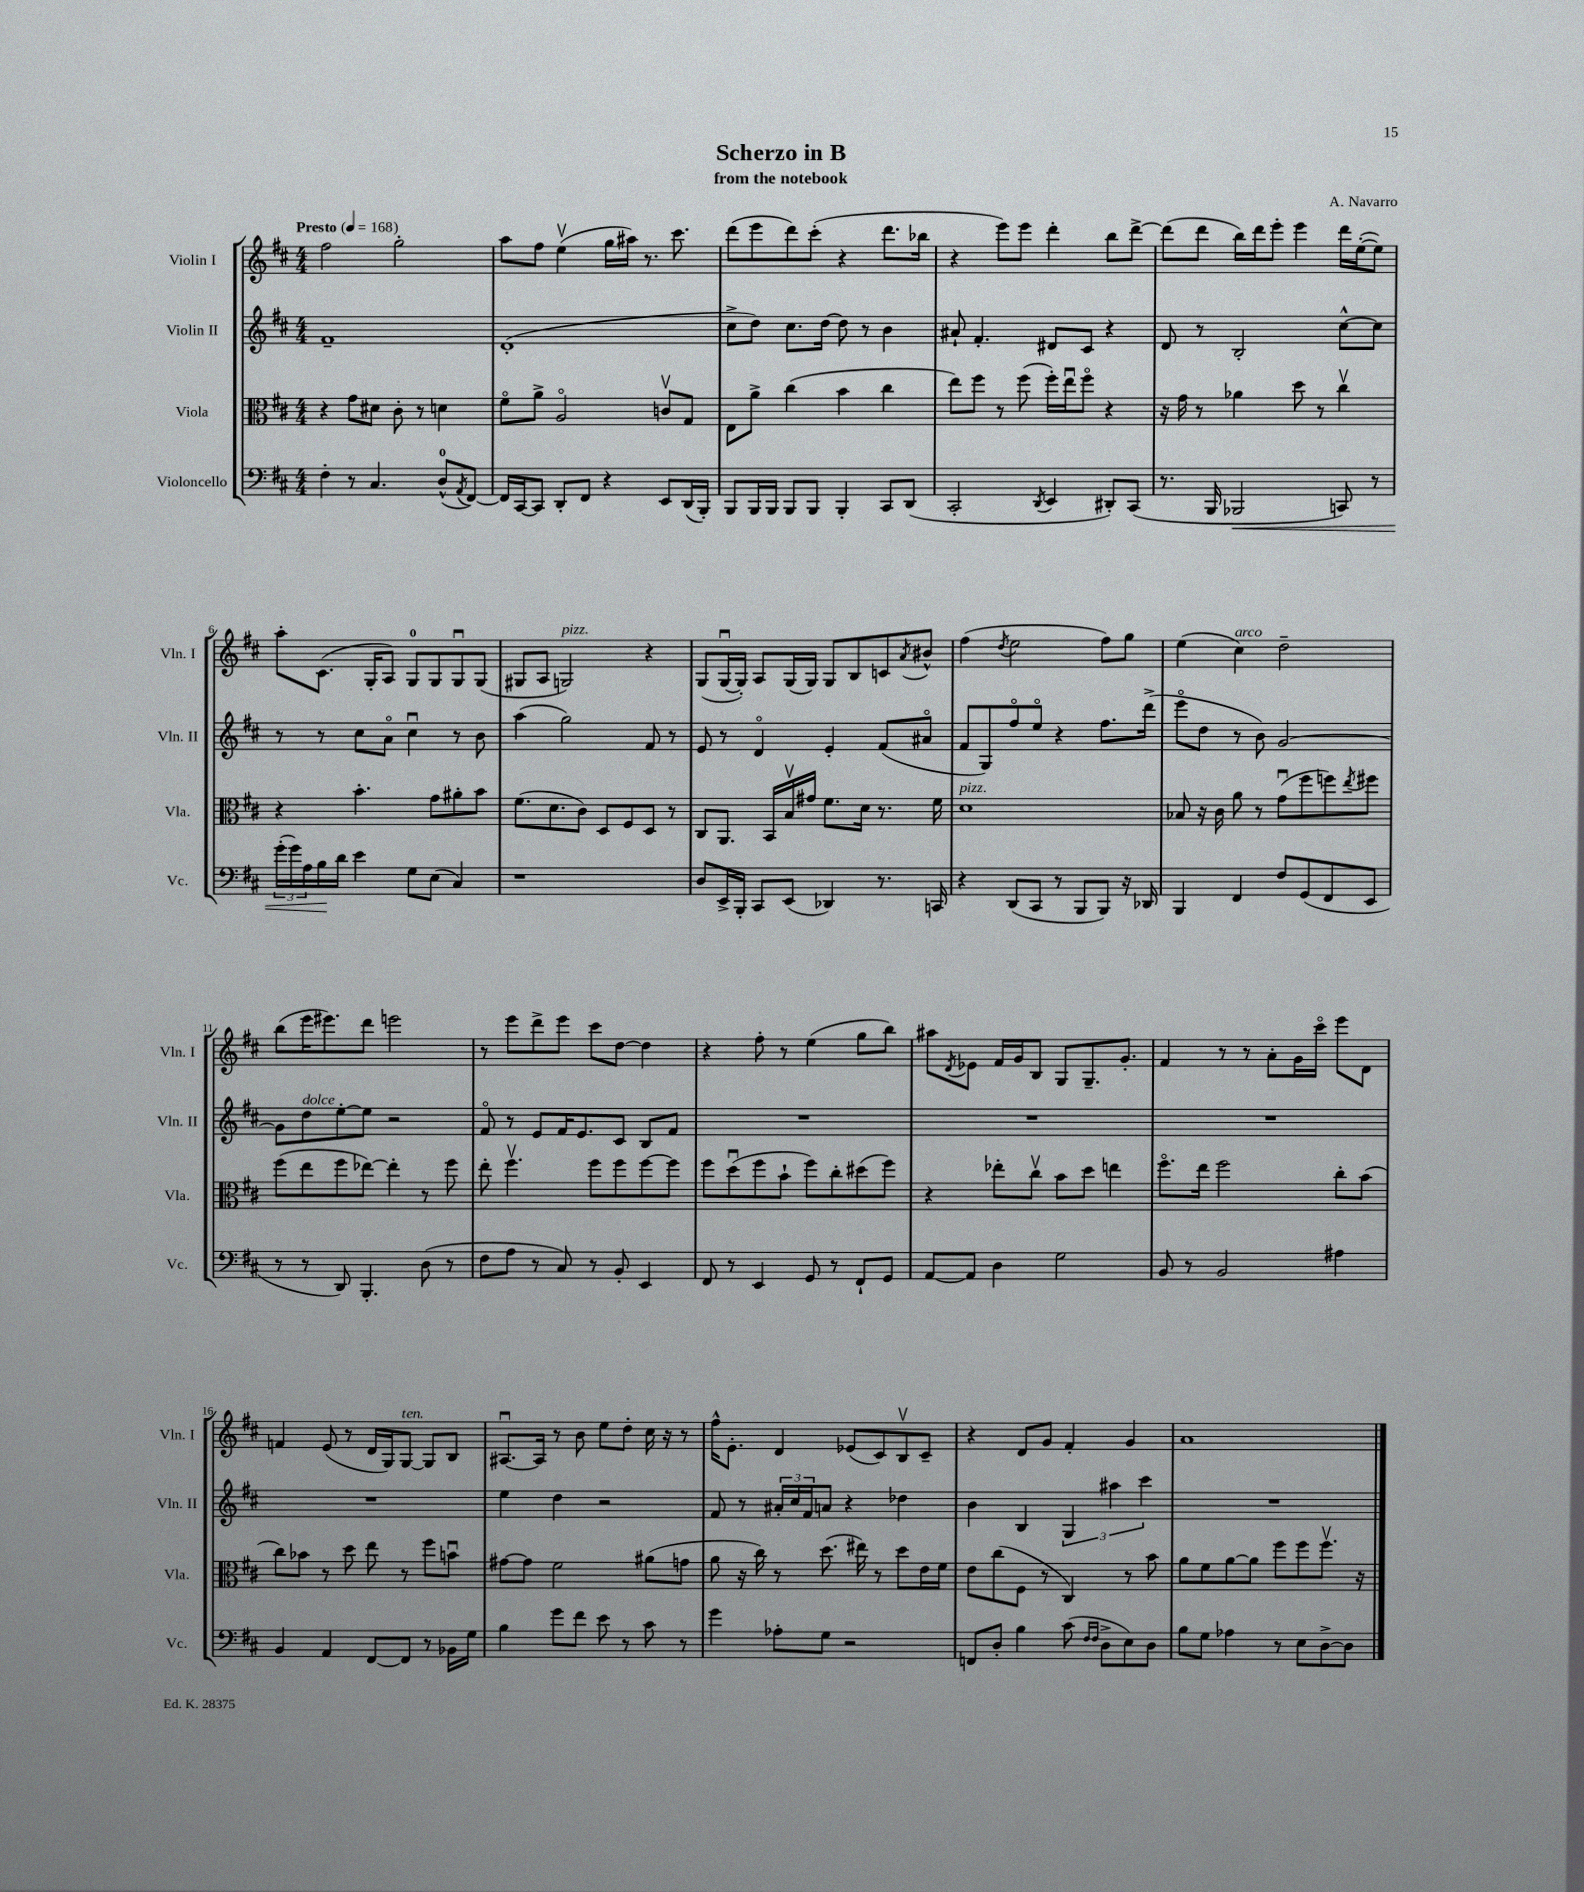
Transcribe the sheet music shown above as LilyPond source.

\header { title = "Scherzo in B" composer = "A. Navarro" subtitle = "from the notebook" }
<<
\new StaffGroup <<
\new Staff = "s0" \with { instrumentName = "Violin I" shortInstrumentName = "Vln. I" } {
    \clef treble \key d \major \numericTimeSignature \time 4/4 \tempo "Presto" 4 = 168
    fis''2 g''2-. |
    a''8 fis''8 e''4\upbow( g''16 ais''16) r8. cis'''8. |
    d'''8( e'''8 d'''8) cis'''8-.( r4 d'''8. bes''16 |
    r4 e'''8) e'''8 d'''4-. b''8 d'''8~-> |
    d'''8( d'''8 b''16) d'''16 e'''8-. e'''4 d'''16 e''16~-.( e''8) |
    a''8-. cis'8.( g16-. a8) g8-0 g8 g8\downbow g8( |
    gis8 a8 g2^\markup { \italic "pizz." }) r4 |
    g8( g16~\downbow g16-.) a8 g16( g16) g8 b8 c'8 \acciaccatura { a'8 } bis'8-^ |
    fis''4( \acciaccatura { d''8 } e''2 fis''8) g''8 |
    e''4( cis''4^\markup { \italic "arco" }) d''2-- |
    b''8( e'''16 eis'''8.) d'''8 e'''2 |
    r8 e'''8 d'''8-> e'''8 cis'''8 d''8~ d''4 |
    r4 fis''8-. r8 e''4( g''8 b''8) |
    ais''8 \acciaccatura { d'8 } ees'8 fis'16 g'16 b8 g8 g8.-- g'8.-. |
    fis'4 r8 r8 a'8-. g'16 cis'''16\flageolet e'''8 d'8 |
    f'4 e'8( r8 d'16 g16) g8~^\markup { \italic "ten." } g8 b8 |
    ais8.~\downbow ais16 r8 b'8 e''8 d''8-. cis''16 r16 r8 |
    fis''16-^ e'8.-. d'4 ees'8( cis'8) b8\upbow cis'8-- |
    r4 d'8 g'8 fis'4-. g'4 |
    a'1 \bar "|." |
}
\new Staff = "s1" \with { instrumentName = "Violin II" shortInstrumentName = "Vln. II" } {
    \clef treble \key d \major \numericTimeSignature \time 4/4
    fis'1-- |
    d'1-.( |
    cis''8-> d''8) cis''8. d''16~ d''8 r8 b'4 |
    ais'8-! fis'4.-. dis'8 cis'8 r4 |
    d'8 r8 b2-. cis''8~-^ cis''8 |
    r8 r8 cis''8 a'8\flageolet cis''4\downbow r8 b'8 |
    a''4( g''2) fis'8 r8 |
    e'8 r8 d'4\flageolet e'4-. fis'8( ais'8\flageolet |
    fis'8 g8) fis''8\flageolet e''8\flageolet r4 fis''8. d'''16->( |
    e'''8\flageolet d''8 r8 b'8) g'2~ |
    g'8 d''8^\markup { \italic "dolce" } e''8~-. e''8 r2 |
    fis'8\flageolet r8 e'8 fis'16 e'8. cis'8 b8 fis'8 |
    R1 |
    R1 |
    R1 |
    R1 |
    e''4 d''4 r2 |
    fis'8 r8 \tuplet 3/2 { ais'16-. cis''16 fis'16 } a'8 r4 des''4 |
    b'4 b4 \tuplet 3/2 { g4 ais''4 cis'''4 } |
    R1 \bar "|." |
}
\new Staff = "s2" \with { instrumentName = "Viola" shortInstrumentName = "Vla." } {
    \clef alto \key d \major \numericTimeSignature \time 4/4
    r4 g'8 dis'8 cis'8-. r8 d'4 |
    fis'8\flageolet a'8-> a2\flageolet c'8\upbow g8 |
    e8 a'8-> cis''4( b'4 cis''4 |
    e''8) fis''8 r8 fis''8( fis''16-.) e''16\downbow fis''8\flageolet r4 |
    r16 g'16 r8 aes'4 d''8 r8 cis''4\upbow |
    r4 b'4.-. g'8 ais'8-. b'8 |
    fis'8.( d'8. cis'8) d8 fis8 d8 r8 |
    cis8 a,8. b,16 b16\upbow gis'16 fis'8. d'16 r8. fis'16 |
    d'1^\markup { \italic "pizz." } |
    bes8 r16 cis'16 a'8 r8 g'8\downbow( fis''8 f''8) \acciaccatura { e''8 } fis''8 |
    fis''8( e''8 fis''8 ees''8~) ees''4-. r8 fis''8 |
    e''8-. fis''4.\upbow fis''8 fis''8 fis''8~ fis''8 |
    fis''8 d''8\downbow( fis''8 b'8-! fis''8) cis''8-. dis''8( fis''8) |
    r4 ees''8-. cis''8\upbow b'8 d''8 e''4 |
    fis''8.\flageolet e''16 fis''2 cis''8-. b'8( |
    cis''8) bes'8 r8 d''8 e''8 r8 fis''8 b'8\downbow |
    gis'8~ gis'8 fis'2 ais'8( g'8 |
    a'8 r16 cis''16) r8 d''8.( eis''16) r8 d''8 e'16 fis'16 |
    e'8 cis''8( fis8 r8 cis4) r8 b'8 |
    a'8 fis'8 a'8~ a'8 fis''8 fis''8 fis''8.\upbow r16 \bar "|." |
}
\new Staff = "s3" \with { instrumentName = "Violoncello" shortInstrumentName = "Vc." } {
    \clef bass \key d \major \numericTimeSignature \time 4/4
    fis4-. r8 cis4. d8-0-^( \acciaccatura { a,8 } fis,8~) |
    fis,16 cis,16~ cis,8 d,8-. fis,8 r4 e,8 d,16( b,,16-.) |
    b,,8 b,,16 b,,16 b,,8 b,,8 b,,4-. cis,8 d,8( |
    cis,2-. \acciaccatura { d,8 } e,4 dis,8-.) cis,8( |
    r8. b,,16 bes,,2\< c,8) r8 |
    \tuplet 3/2 { g'16-.( g'16) a16 } b16\! d'16 e'4 g8 e8( cis4) |
    r1 |
    d8 e,16-> b,,16-. cis,8 e,8( des,4) r8. c,16 |
    r4 d,8( cis,8 r8 b,,8 b,,8) r16 des,16 |
    b,,4 fis,4 fis8 g,8( fis,8 e,8 |
    r8 r8 d,8) b,,4.-. d8( r8 |
    fis8 a8 r8 cis8) r8 b,8-. e,4 |
    fis,8 r8 e,4 g,8 r8 fis,8-! g,8 |
    a,8~ a,8 d4 g2 |
    b,8 r8 b,2 ais4 |
    b,4 a,4 fis,8~ fis,8 r8 bes,16 g16 |
    b4 g'8 fis'8 e'8 r8 cis'8 r8 |
    g'4 aes8-. g8 r2 |
    f,8 d8-. b4 cis'8( \grace { fis16 fis16 } d8-> e8) d8 |
    b8 g8 aes4 r8 e8 d8~-> d8 \bar "|." |
}
>>
>>
